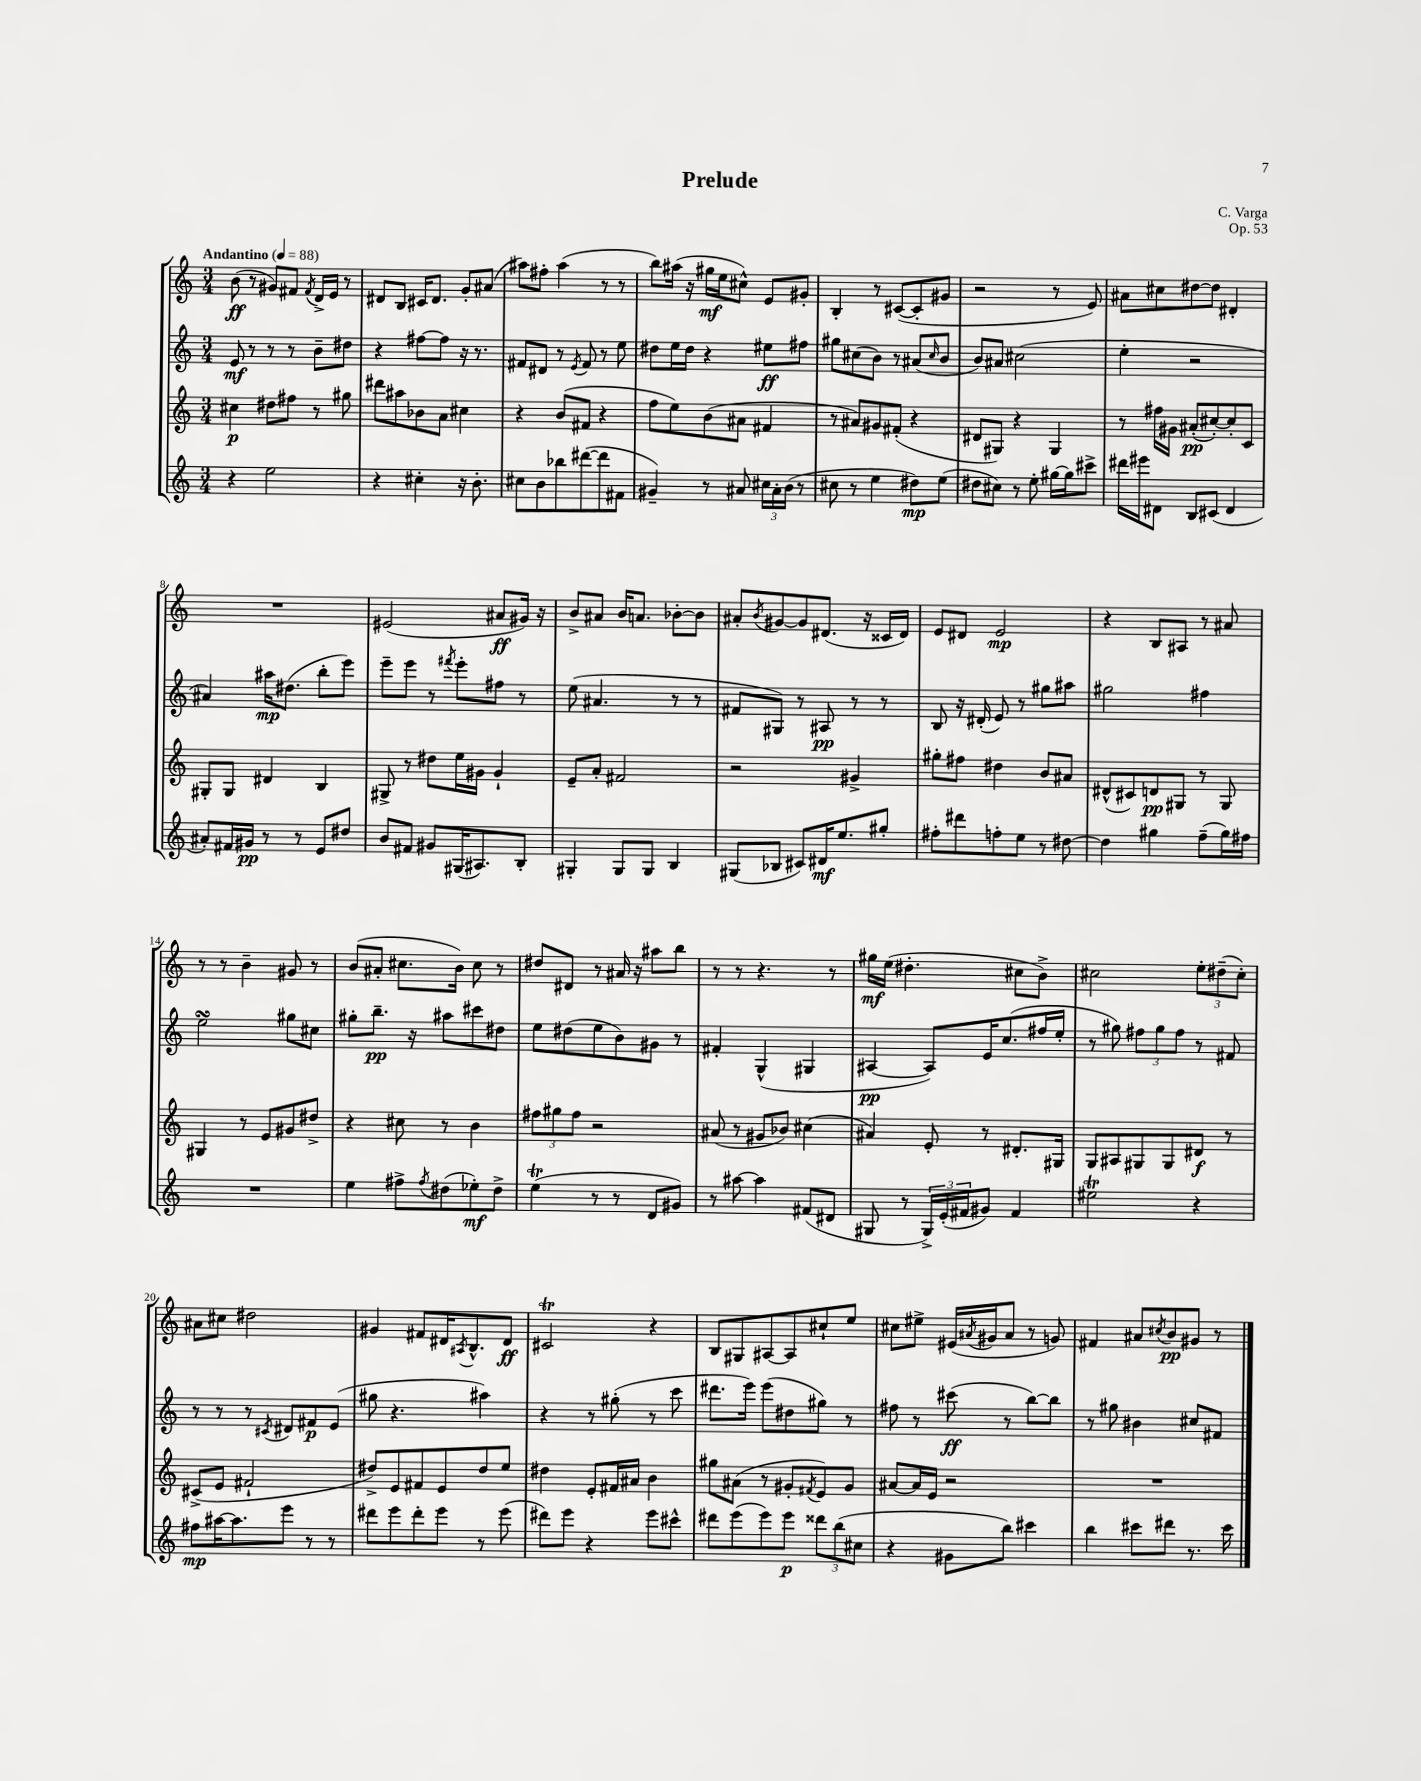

**kern	**kern	**kern	**kern
*staff4	*staff3	*staff2	*staff1
*clefG2	*clefG2	*clefG2	*clefG2
*k[]	*k[]	*k[]	*k[]
*M3/4	*M3/4	*M3/4	*M3/4
*MM88	*MM88	*MM88	*MM88
4r	4cc#	8e	(8b
.	.	8r	8r
2ee	8dd#	8r	8g#)
.	8ff#	8r	8f#
.	.	.	8qf#
.	8r	8b~	16d^
.	.	.	16e
.	8gg#	8dd#	8r
=	=	=	=
4r	8ddd#	4r	8d#
.	8aa#	.	8B
4cc#'	8b-	[8ff#	16c#
.	.	.	8.d#
.	8a	8ff#]	.
16r	4cc#	16r	8g'
8.b'	.	8.r	.
.	.	.	(8a#
=	=	=	=
8cc#	4r	8f#	8aa#)
8b	.	8d#	8ff#'
8bb-	(8b	8r	(4aa#
.	.	8qe	.
([8ddd#	8f#	8f#	.
8ddd#]	4r	8r	8r
8f#	.	8ee	8r
=	=	=	=
4g#~)	8ff	8dd#	8bb)
.	8ee)	16ee	(16aa#
.	.	16dd#	16r
8r	(8b	4r	16gg#
.	.	.	16ee
8a#	8a#	.	8cc#^^)
24cc#	4f#	8ee#	8e
24a#'	.	.	.
(24b	.	.	.
8r	.	8ff#	8g#'
=	=	=	=
8cc#	8r	8gg#	4B'
8r	8a#)	(8cc#	.
4ee	8g#	8b)	8r
.	(8f#'	8r	([8c#
8dd#)	4r	(8a#	8c#']
.	.	16qqcc#	.
(8ee	.	8b	8g#
=	=	=	=
8dd#	8d#	8b)	2r
8cc#)	8G#)	8a#	.
8r	4r	(2cc#	.
8ee'	.	.	.
[16gg#	4G#	.	8r
16gg#]	.	.	.
8ccc#^	.	.	8e)
=	=	=	=
16ddd#	8r	4ee'	8a#
16eee#	.	.	.
8d#	16ff#	.	8cc#
.	16g#	.	.
8B	(8a#'	2r	[8dd#
(8c#	[8cc#')	.	8dd#]
4d#	8cc#']	.	4d#'
.	8c	.	.
=	=	=	=
8a#')	8G#'	4a#)	2.r
16f#	8G#	.	.
16g#	.	.	.
8r	4d#	16aa#	.
.	.	(8.dd#	.
8r	.	.	.
8e	4B	8bb'	.
8dd#	.	8eee)	.
=	=	=	=
8b	8G#^	8eee~	(2e#
8f#	8r	8eee	.
8g#	8dd#	8r	.
.	.	8qfff#	.
(16G#	16ee	8eee'	.
8.A#)	16g#	.	.
.	4g#`	8ff#	8a#
8B'	.	8r	16g#)
.	.	.	16r
=	=	=	=
4G#'	8e~	(8ee	8b^
.	8a'	4.a#	8a#
8G#	2f#	.	16b
.	.	.	8.a
8G#	.	.	.
4B	.	8r	[8b-'
.	.	8r	8b-]
=	=	=	=
(8G#	2r	8f#	8a#'
.	.	.	8qb
8B-	.	8G#)	[8g#
8c#)	.	8r	8g#]
16d#	.	8A#	(8.d#
8.ee	.	.	.
.	4g#^	8r	.
.	.	.	16r
8gg#'	.	8r	16c##
.	.	.	16d#)
=	=	=	=
8ff#'	8gg#'	8B	8e
8ddd#	8ff#	16r	8d#
.	.	(16d#'	.
8ff'	4dd#	8e)	2e
8ee	.	8r	.
8r	8b	8gg#	.
[8dd#	8a#	8aa#	.
=	=	=	=
4dd#]	(8d#^^	2gg#	4r
.	8c#)	.	.
4gg#	8d	.	8B
.	8G#	.	8A#
(8ff~	8r	4ff#	8r
16gg#)	8G#	.	8a#
16ff#	.	.	.
=	=	=	=
2.r	4G#	2ee	8r
.	.	.	8r
.	8r	.	4b~
.	8e	.	.
.	8g#	8gg#	8g#
.	8dd#^	8cc#	8r
=	=	=	=
4ee	4r	8gg#'	(8b
.	.	8.bb~	8a#'
8ff#^	8cc#	.	8.cc#
.	.	16r	.
8qff#	.	.	.
(8dd#	8r	8aa#	.
.	.	.	16b)
8ee-')	4b	8ccc#	8cc#
8dd#^	.	8dd#	8r
=	=	=	=
(4ee	12ff#	8ee	8dd#
.	12gg#	.	.
.	.	(8dd#	8d#
.	12ff#	.	.
8r	2r	8ee	8r
8r	.	8b)	16a#
.	.	.	16r
8d	.	8g#	8aa#
8g#)	.	8r	8bb
=	=	=	=
8r	(8a#	4f#'	8r
[8aa#	8r	.	8r
4aa#]	8g#	(4G^^	4.r
.	8b-)	.	.
(8f#	(4cc#	4G#	.
8d#	.	.	8r
=	=	=	=
8G#	4a#)	[4A#	16gg#
.	.	.	(16ee
8r	.	.	4.dd#'
24G#^)	8e'	8A#])	.
(24e'	.	.	.
24f#	.	.	.
8g#)	8r	16e	.
.	.	(8.cc	.
4f#	8.d#'	.	8cc#
.	.	16ff#	8b^)
.	16G#	16ee'	.
=	=	=	=
2ee#	8G	8r	2cc#
.	8A#	8gg#)	.
.	8G#	12ff#	.
.	.	12gg#	.
.	8G#	.	.
.	.	12ff#	.
4r	8d#	8r	12ee'
.	.	.	(12dd#~
.	8r	8f#	.
.	.	.	12cc#')
=	=	=	=
8ff#	(8c#^	8r	8a#
[16aa#	8e	8r	8cc#
8.aa#]	.	.	.
.	2f#`	8r	2dd#
.	.	8qc#	.
8eee	.	8d#	.
8r	.	8f#	.
8r	.	(8e	.
=	=	=	=
8ddd#	8dd#^)	8gg#	4g#
8eee	8e	4.r	.
8ddd#'	8f#	.	8f#
8eee	8e	.	16d#
.	.	.	8qA#
.	.	.	8.B^^
8r	8dd#	4aa#)	.
(8eee	8ee	.	8d#
=	=	=	=
8ddd#)	4dd#	4r	2c#
8eee	.	.	.
4r	8e'	8r	.
.	16f#	(8gg#'	.
.	16a#	.	.
8eee	4b	8r	4r
8ccc#^^	.	8ccc	.
=	=	=	=
8ddd#	8gg#	8.ddd#	8B
(8eee	(8a#	.	8G#
.	.	16eee)	.
8eee)	8r	(8eee	[8A#
8eee	8g#'	8dd#	8A#]
.	8qf#	.	.
12ddd##	8e)	8gg#)	8cc#`
(12bb	.	.	.
.	8g#	8r	8ee
12cc#	.	.	.
=	=	=	=
4r	[8a#	8ff#	8cc#
.	16a#]	8r	8ee#^
.	16e	.	.
8g#	2r	(8ccc#	(16e#
.	.	.	8qa#
.	.	.	16g#
8bb)	.	8r	8a#
4ccc#	.	[8bb)	8r
.	.	8bb]	8g)
=	=	=	=
4bb	2.r	8r	4f#
.	.	8gg#	.
8ccc#	.	4b#	8a#
.	.	.	8qcc#
8ddd#	.	.	8b
8.r	.	8cc#	8g#
.	.	8f#	8r
16ccc#	.	.	.
==	==	==	==
*-	*-	*-	*-
